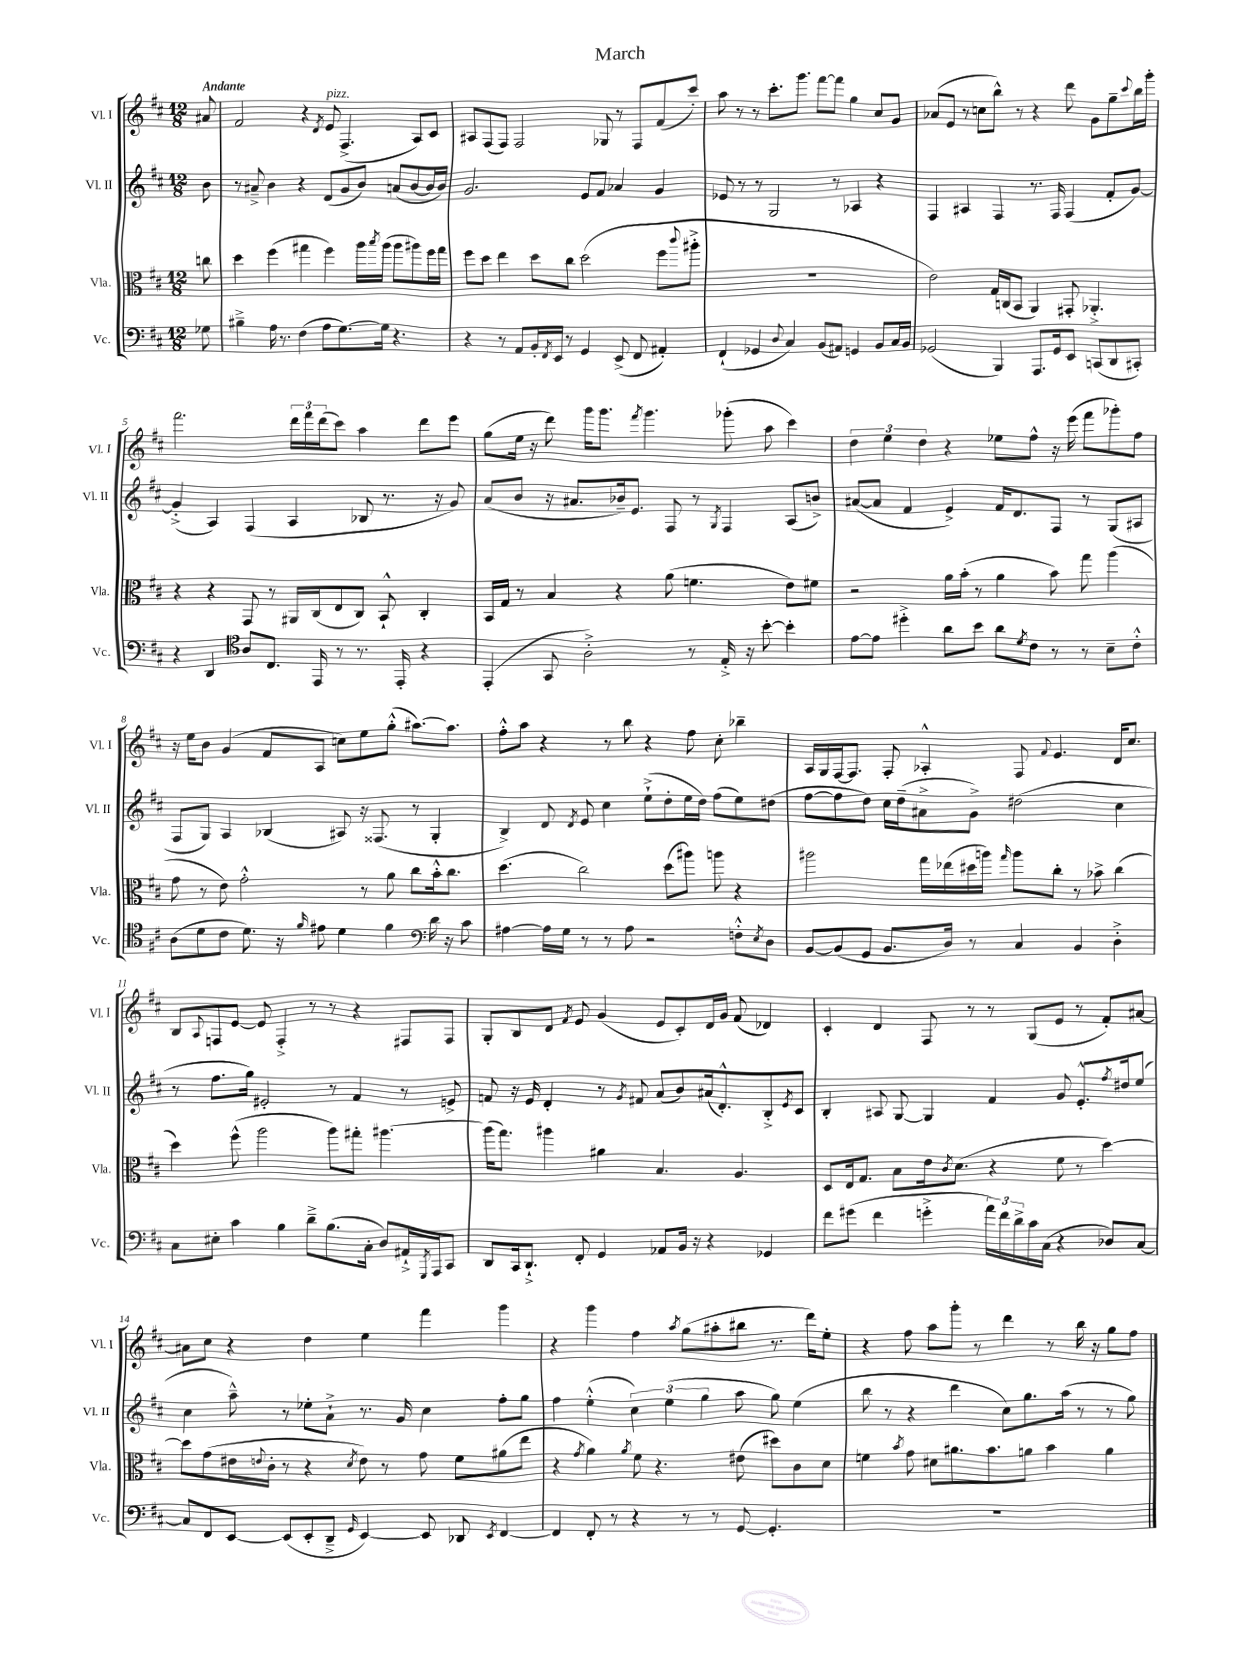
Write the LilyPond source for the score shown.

\header { title = "March" }
<<
\new StaffGroup <<
\new Staff = "s0" \with { instrumentName = "Vl. I" shortInstrumentName = "Vl. I" } {
    \clef treble \key d \major \numericTimeSignature \time 12/8 \partial 8 \tempo "Andante"
    ais'8 |
    fis'2 r4 \acciaccatura { d'8 } e'8^\markup { \italic "pizz." } fis4.->( a8) cis'8 |
    ais8 fis8( fis8) fis2 ges8 r8 fis8 fis'8( cis'''8-.) |
    a''8 r8 r8 cis'''8.-. g'''8. fis'''8~ fis'''8 g''4 cis''8 g'8 |
    aes'8( e'8 r8 c''8 b''8-^) r8 r4 d'''8 g'8 g''8-- \appoggiatura { cis'''8 } b''16 g'''16-. |
    fis'''2. \tuplet 3/2 { d'''16 fis'''16 d'''16( } cis'''8) a''4 d'''8 e'''8 |
    g''8( e''16 r16 d'''8) g'''16 g'''8. \acciaccatura { fis'''8 } g'''4. ges'''8-.( a''8 cis'''4) |
    \tuplet 3/2 { d''4 e''4 d''4 } r4 ees''8 fis''8-^ r16 e'''16( fis'''8 ges'''8-.) fis''8 |
    r16 e''16 b'8 g'4( fis'8 a8 c''8) e''8 g''8-.-^( ais''8.~) ais''8. |
    fis''8-.-^ a''8 r4 r8 b''8 r4 fis''8 cis''8-. bes''4-- |
    a16 g16 fis16~ fis8. fis8-. aes4-.-^ fis8 \appoggiatura { fis'8 } e'4. d'16 cis''8. |
    b8 \appoggiatura { a8 } f8 e'8~ e'8 f4-.-> r8 r8 r4 fis8 fis8 |
    g8-. b8 d'8 \acciaccatura { fis'8 } e'8 g'4( e'8 cis'8-.) d'16 g'16 fis'8( des'4) |
    cis'4-. d'4 fis8 r8 r8 g8( e'8 r8 fis'8-.) ais'8~ |
    ais'8 cis''8 r4 d''4 e''4 fis'''4 g'''4 |
    r4 g'''4 fis''4 \acciaccatura { a''8 } g''8( ais''8-. bis''8 r8. d'''16) e''8-. |
    r4 fis''8 a''8 g'''8-. r8 d'''4 r8 b''16 r16 g''8 fis''8 \bar "|." |
}
\new Staff = "s1" \with { instrumentName = "Vl. II" shortInstrumentName = "Vl. II" } {
    \clef treble \key d \major \numericTimeSignature \time 12/8 \partial 8
    b'8 |
    r8 ais'8---> b'4 r4 d'8( g'8 b'8) a'8( b'8~ b'16 b'16) |
    g'2. e'8 fis'8 aes'4 g'4 |
    ees'8 r8 r8 g2 r8 aes4 r4 |
    fis4 ais4 fis4 r8. fis16 fis4( fis'8-. g'8~) |
    g'4-.->( a4) fis4( a4 bes8 r8. r16 g'8) |
    a'8( b'8 r16 ais'8. bes'16--) e'8. fis8 r8 \acciaccatura { g8 } fis4 a8( b'8->) |
    ais'8~( ais'8 fis'4 e'4->) fis'16 d'8. fis8 r8 g8( ais8 |
    fis8 g8) a4 bes4( ais8) r16 fisis8.( r8 g4-. |
    b4->) d'8 \acciaccatura { d'8 } e'8 cis''4 e''8-!->( d''8-. e''16 d''16) fis''8( e''8) dis''8( |
    fis''8~ fis''8 d''8) cis''16 d''16--( ais'8-> g'8->) dis''2( cis''4 |
    r8 fis''8. g''16) eis'2-. r8 fis'4 r8 e'8-> |
    f'8 r16 e'16 d'4-. r8 \acciaccatura { g'8 } fis'8 a'8( b'8) ais'16( d'8.-.-^) b8-.-> \acciaccatura { e'8 } cis'8 |
    b4-. ais8 g8~ g4 fis'4 g'8 e'8.-.-^ \acciaccatura { fis''8 } dis''16 e''8( |
    cis''4 a''8---^) r8 ees''8-. a'8-!-> r8. g'16 cis''4 fis''8-. g''8 |
    fis''4 e''4-.-^( \tuplet 3/2 { cis''4) e''4( g''4 } a''8 g''8) e''4( |
    b''8 r8 r4 d'''4 cis''8) g''8. a''16( r8 r8 g''8) \bar "|." |
}
\new Staff = "s2" \with { instrumentName = "Vla." shortInstrumentName = "Vla." } {
    \clef alto \key d \major \numericTimeSignature \time 12/8 \partial 8
    c''8 |
    d''4 fis''4( gis''4 fis''4) a''16 \acciaccatura { b''8 } a''16( a''8 ais''8) fis''16 gis''16 |
    fis''8 d''8 e''4 d''8 cis''8 d''2( fis''8 \appoggiatura { cis'''8 } ais''8-.-> |
    R1. |
    e'2) g16 c16( b,8 a,4) gis,8-. aes,4.-.-> |
    r4 r4 g,8 r8 ais,16 cis16( e8 cis8) b,8-!-^ cis4-. |
    b,16 g16 r8 b4 r4 a'8( f'4. e'8) fis'8 |
    r2 a'16 b'16-.( r8 a'4 b'8) g''8 a''4( |
    g'8 r8 e'8) g'2-.-^ r8 a'8 cis''8 b'16-.-^ cis''8. |
    d''4.( cis''2) d''8( ais''8) a''8 r4 |
    ais''2 g''16 ees''16( dis''16 a''16) \grace { g''16 } a''8 cis''8-. r8 bes'8-> cis''4( |
    d''4) fis''8-^( a''2 a''8) gis''8-. ais''4.~ |
    ais''16( g''8.) ais''4 ais'4 b4. a4. |
    d8 e16 g8. b8 e'16 \acciaccatura { cis'8 } d'8.( r4 fis'8 r8 d''4~) |
    d''8 g'8( eis'16 \appoggiatura { e'8 } cis'16-. r8 r4 \acciaccatura { d'8 } e'8) r8 g'8 fis'8 ais'8( e''8 |
    r4 \acciaccatura { g'8 } a'4) \acciaccatura { a'8 } fis'8 r4. eis'8( dis''8) cis'8 d'8 |
    f'4 \acciaccatura { b'8 } g'8 dis'8 ais'8. b'8. a'8 b'4 a'4 \bar "|." |
}
\new Staff = "s3" \with { instrumentName = "Vc." shortInstrumentName = "Vc." } {
    \clef bass \key d \major \numericTimeSignature \time 12/8 \partial 8
    ges8 |
    bis4---> a16 r8. fis4( a8 g8.~) g16 r4. |
    r4 r8 a,8 b,16-. \acciaccatura { fis,8 } e,16 r8 g,4 e,8->( fis,8 ais,4-.) |
    fis,4-!( ges,4 \appoggiatura { d8 } cis4) b,8( ais,8) g,4 b,8 cis16 b,16 |
    ges,2( b,,4) a,,8. ges,16 e,8 c,8( d,8 cis,8-.) |
    r4 d,4 \clef tenor a8 cis8. e,16 r8 r8. e,16-. r4 |
    e,4-.( g,8 a2-.->) r8 e16-.-> r16 b'8~-. b'4-. |
    e'8~ e'8 dis''4-.-> a'8 b'8 a'8 \acciaccatura { d'8 } cis'8 r8 r8 b8-- cis'8-.-^ |
    a8( d'8 cis'8 d'8.) r16 \grace { fis'16 } eis'8 d'4 fis'4 \clef bass d'16 r16 cis'8 |
    ais4~ ais16 g16 r8 r8 ais8 r2 f8-.-^ \acciaccatura { e8 } d8 |
    b,8~ b,8( g,8 b,8. d16) r8 cis4 b,4 d4-.-> |
    cis8 eis8-. cis'4 b4 d'8---> b8.( cis16-. d8) ais,16-!-> \acciaccatura { g,,8 } a,,16 cis,8 |
    d,8 cis,16 d,8.-!-> fis,8-. g,4 aes,8 b,16 r16 r4 ges,4 |
    fis'8 gis'8( fis'4 g'4-.-> \tuplet 3/2 { a'16) fis'16 d'16-> } cis'16 cis16( r4 des8) cis8~ |
    cis8 fis,8 e,8~ e,8( e,8-. d,8---> \grace { g,16 } e,4~) e,8 des,8 \acciaccatura { e,8 } fis,4~ |
    fis,4 fis,8-. r8 r4 r8 r8 g,8~ g,4.-. |
    R1. \bar "|." |
}
>>
>>
